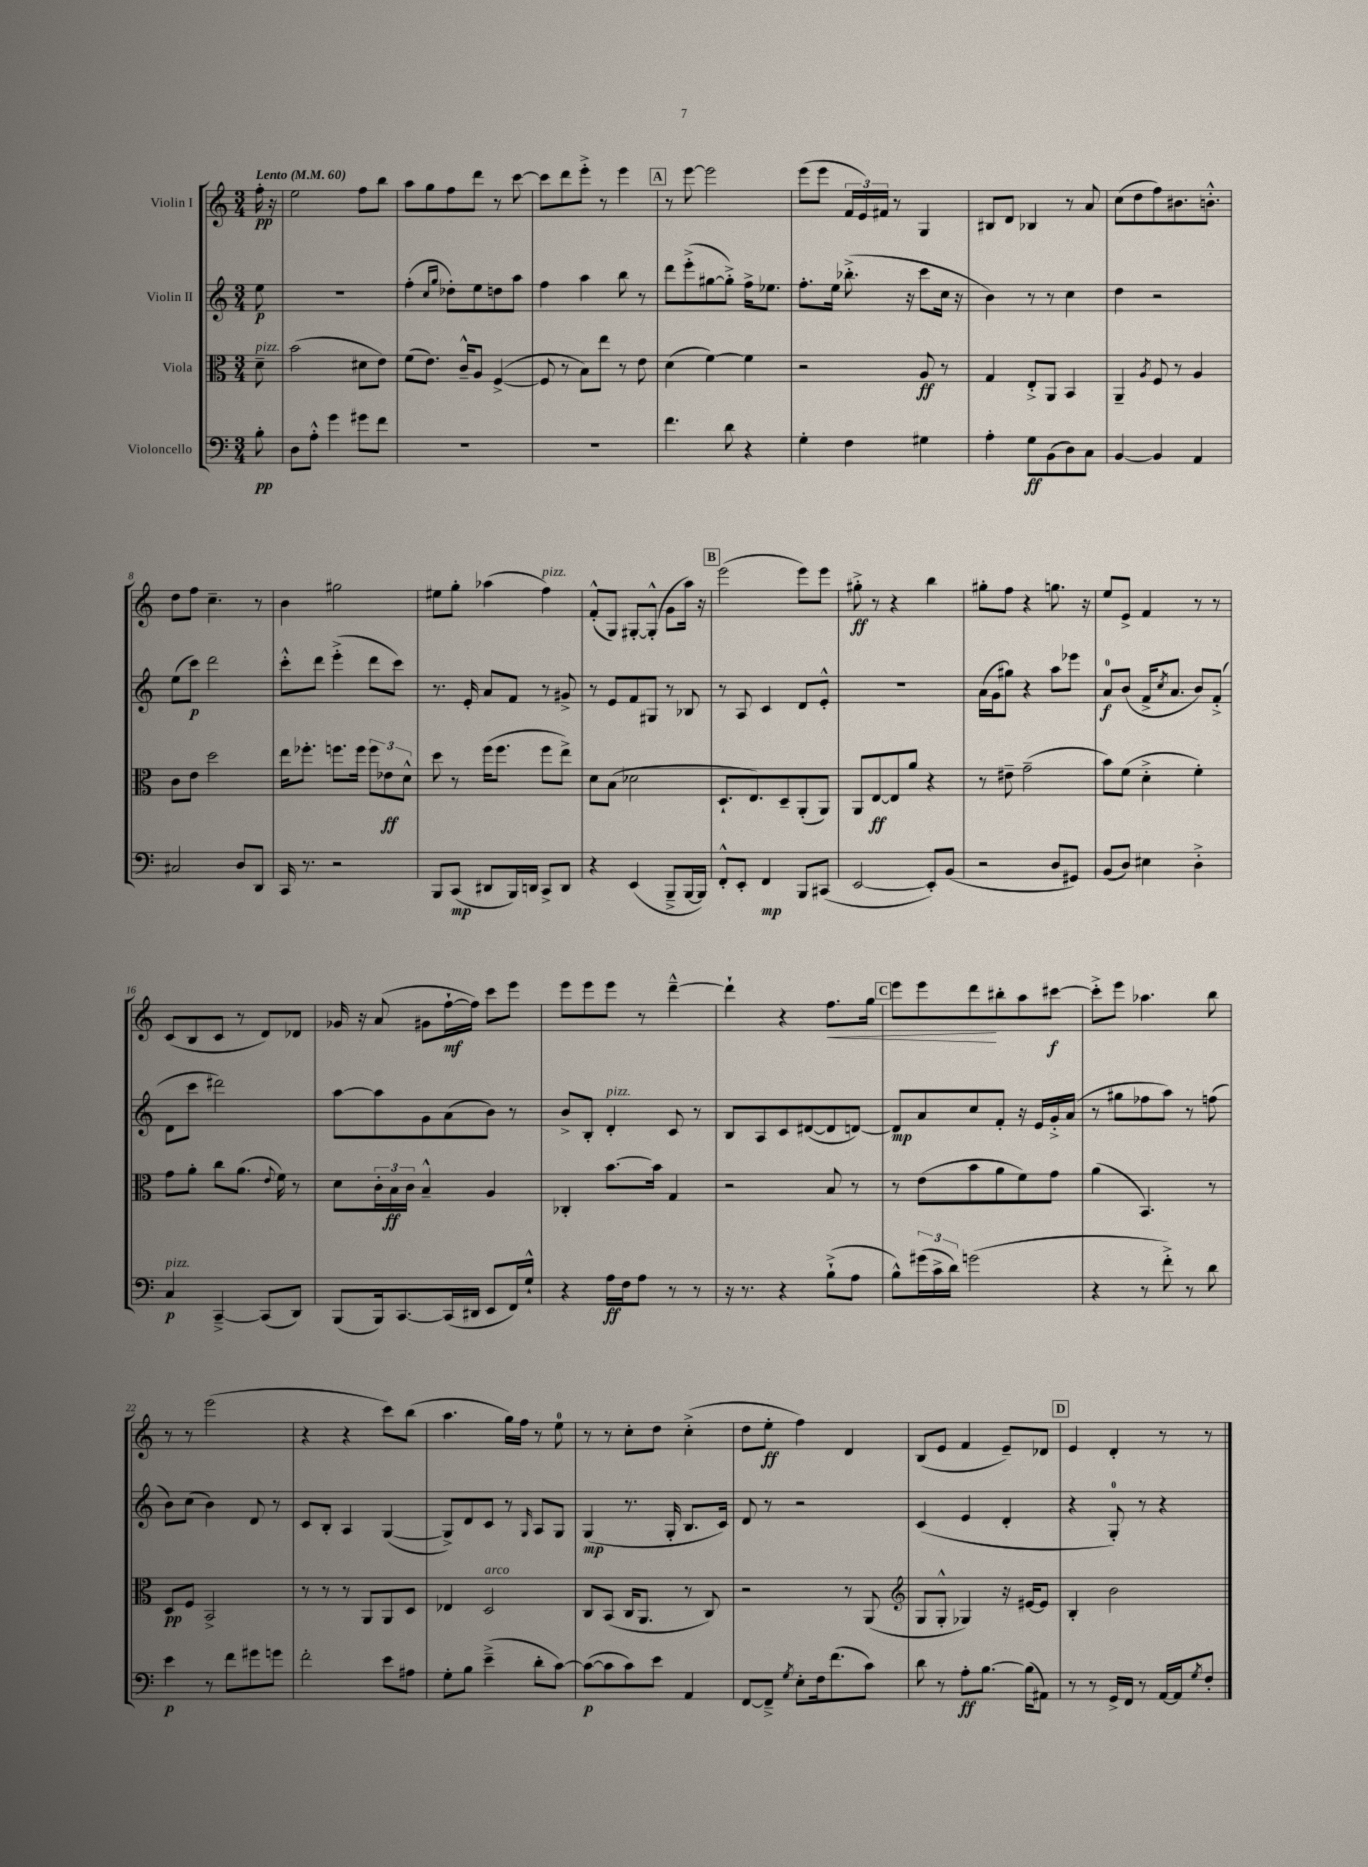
<<
\new StaffGroup <<
\new Staff = "s0" \with { instrumentName = "Violin I" } {
    \clef treble \key c \major \numericTimeSignature \time 3/4 \partial 8 \tempo "Lento" 4 = 60
    f''16-.\pp r16 |
    e''2 f''8 b''8 |
    a''8 g''8 f''8 d'''8 r8 c'''8~ |
    c'''8 d'''8 e'''8-.-> r8 e'''4 |
    \mark \markup { \box "A" } r8 e'''8~ e'''2 |
    e'''8( e'''8 \tuplet 3/2 { f'16 e'16) fis'16 } r8 g4 |
    bis8 d'8 bes4 r8 a'8 |
    c''8( d''8 f''8) bis'8. b'8.-.-^ |
    d''8 f''8 c''4.-- r8 |
    b'4 gis''2 |
    eis''8 g''8-. aes''4( f''4^\markup { \italic "pizz." }) |
    f'8-.-^( g8) gis8~-. gis8-.-^( g'8 a''16) r16 |
    \mark \markup { \box "B" } e'''2( e'''8) e'''8 |
    gis''8-.->\ff r8 r4 b''4 |
    gis''8-. f''8 r4 g''8. r16 |
    e''8 e'8-> f'4 r8 r8 |
    c'8( b8 c'8 r8 d'8) des'8 |
    ges'16 r16 a'8( gis'8 f''16~-!\mf f''16) c'''8 e'''8 |
    e'''8 e'''8 e'''8 r8 d'''4~---^ |
    d'''4-! r4 f''8.\< g''16 |
    \mark \markup { \box "C" } e'''8 e'''8 d'''8\! bis''8-. a''8 cis'''8~\f |
    cis'''8-.-> e'''8 aes''4. b''8 |
    r8 r8 e'''2( |
    r4 r4 c'''8) b''8( |
    a''4. g''16) f''16 r8 e''8-0 |
    r8 r8 c''8-. d''8 c''4-.->( |
    d''8 e''8-.\ff f''4) d'4 |
    b8( e'8 f'4 e'8--) des'8 |
    \mark \markup { \box "D" } e'4 d'4-. r8 r8 \bar "|." |
}
\new Staff = "s1" \with { instrumentName = "Violin II" } {
    \clef treble \key c \major \numericTimeSignature \time 3/4 \partial 8
    e''8\p |
    R2. |
    f''4-.( \grace { c''16 g''16 } des''8-.) e''8 d''8 a''8 |
    f''4 a''4 b''8 r8 |
    \mark \markup { \box "A" } d'''8 e'''8-.->( gis''8~ gis''8-.->) f''16-> ees''8. |
    f''8.-. e''16 bes''8.-.->( r16 c'''8 c''16 r16 |
    b'4) r8 r8 c''4 |
    d''4 r2 |
    e''8( c'''8\p) d'''2 |
    c'''8-.-^ d'''8 e'''4-.->( d'''8 c'''8) |
    r8. e'16-. a'8 f'8 r8 gis'8-> |
    r8 e'8 f'8 gis8 r8 bes8 |
    \mark \markup { \box "B" } r8 a8 c'4 d'8 e'8-.-^ |
    R2. |
    a'16( g'16 gis''8) r4 a''8 ees'''8 |
    a'8-0\f b'8( f'16-> \acciaccatura { c''8 } a'8. b'8) f'8-.->( |
    d'8 c'''8 dis'''2) |
    a''8~ a''8 g'8 a'8( b'8) r8 |
    b'8-> b8-. d'4-.^\markup { \italic "pizz." } c'8 r8 |
    b8 a8 c'8 dis'8~( dis'8 d'8~) |
    \mark \markup { \box "C" } d'8\mp a'8 c''8 f'8-. r16 e'16 g'16-.-> a'16( |
    r8 gis''8 fes''8 a''8) r8 f''8( |
    b'8) c''8( b'4) d'8 r8 |
    c'8 b8-. a4 g4~( |
    g8->) d'8 c'8 r8 \grace { g16 } a8 g8 |
    g4\mp( r8. g16-. b8. c'16) |
    d'8 r8 r2 |
    c'4( e'4 d'4-. |
    \mark \markup { \box "D" } r4 g8-0-.) r8 r4 \bar "|." |
}
\new Staff = "s2" \with { instrumentName = "Viola" } {
    \clef alto \key c \major \numericTimeSignature \time 3/4 \partial 8
    d'8--^\markup { \italic "pizz." } |
    b'2( dis'8 e'8) |
    f'8( e'8.) c'16---^ a8 f4~->( |
    f8 r8 b8) e''8 r8 e'8 |
    \mark \markup { \box "A" } d'4( f'4~) f'4 |
    r2 a8\ff r8 |
    g4 e8-.-> a,8 b,4 |
    a,4-- \acciaccatura { a8 } f8 r8 a4 |
    c'8 e'8 d''2 |
    e''16 fes''8.-. f''8. f''16 \tuplet 3/2 { f''8 ees'8\ff d'8-^ } |
    d''8 r8 f''16( f''8. f''8 e''8->) |
    d'8 b8( des'2 |
    \mark \markup { \box "B" } d8.-! e8.) d8-- a,8-.( a,8) |
    a,8 e8~\ff e8 a'8 r4 |
    r8 eis'8-- g'2--( |
    b'8) f'8( d'4-.-> f'4-.) |
    g'8 a'8-. c''8 a'8.( \appoggiatura { e'8 } f'16) r8 |
    d'8 \tuplet 3/2 { c'16-. b16\ff c'16 } b4---^ a4 |
    ces4-. b'8.~ b'16 g4 |
    r2 b8 r8 |
    \mark \markup { \box "C" } r8 e'8( b'8 a'8 f'8) g'8 |
    a'4( b,4.) r8 |
    d8\pp f8 b,2-> |
    r8 r8 r8 a,8 a,8 d8 |
    ees4 d2^\markup { \italic "arco" } |
    c8 b,8( c16 a,8. r8 c8) |
    r2 r8 a,8( |
    \clef treble g8 g8-.-^ ges4) r16 eis'16~ eis'8 |
    \mark \markup { \box "D" } b4-. b'2 \bar "|." |
}
\new Staff = "s3" \with { instrumentName = "Violoncello" } {
    \clef bass \key c \major \numericTimeSignature \time 3/4 \partial 8
    b8-.\pp |
    d8 a8-.-^ g'4 gis'8 f'8 |
    R2. |
    R2. |
    \mark \markup { \box "A" } f'4. d'8 r4 |
    g4-. f4 gis4 |
    a4-. g8\ff b,8( d8) c8 |
    b,4~ b,4 a,4 |
    cis2 d8 d,8 |
    c,16 r8. r2 |
    b,,8 c,8\mp( dis,8 b,,16) d,16 c,8-> d,8 |
    r4 e,4( b,,8---> b,,16~ b,,16) |
    \mark \markup { \box "B" } f,8-.-^ e,8-. f,4\mp b,,8 cis,8( |
    e,2~ e,8-.) b,8( |
    r2 d8 gis,8) |
    b,8( d8) eis4 d4-.-> |
    c4\p^\markup { \italic "pizz." } c,4~---> c,8( d,8) |
    b,,8( b,,16) c,8.~ c,16( dis,16 e,8 f,16) g16-!-^ |
    r4 a16\ff f16 a8 r8 r8 |
    r16 r8. r4 b8-!->( a8 |
    \mark \markup { \box "C" } b8-^) \tuplet 3/2 { gis'16( c'16-> d'16) } g'2( |
    r4 r8 f'8-.->) r8 d'8 |
    e'4\p r8 f'8 gis'8 g'8 |
    f'2-. e'8 ais8 |
    g8-. b8 e'4--->( d'8-. c'8~) |
    c'8~\p( c'8 c'8) e'8 a,4 |
    f,8~ f,8---> \acciaccatura { g8 } e8-. f16 f'8.( c'8) |
    d'8 r8 a8-.\ff b8.~ b16( ais,8) |
    \mark \markup { \box "D" } r8 r8 g,16-> f,16 r8 a,16~ a,16 \acciaccatura { g8 } f8-. \bar "|." |
}
>>
>>
